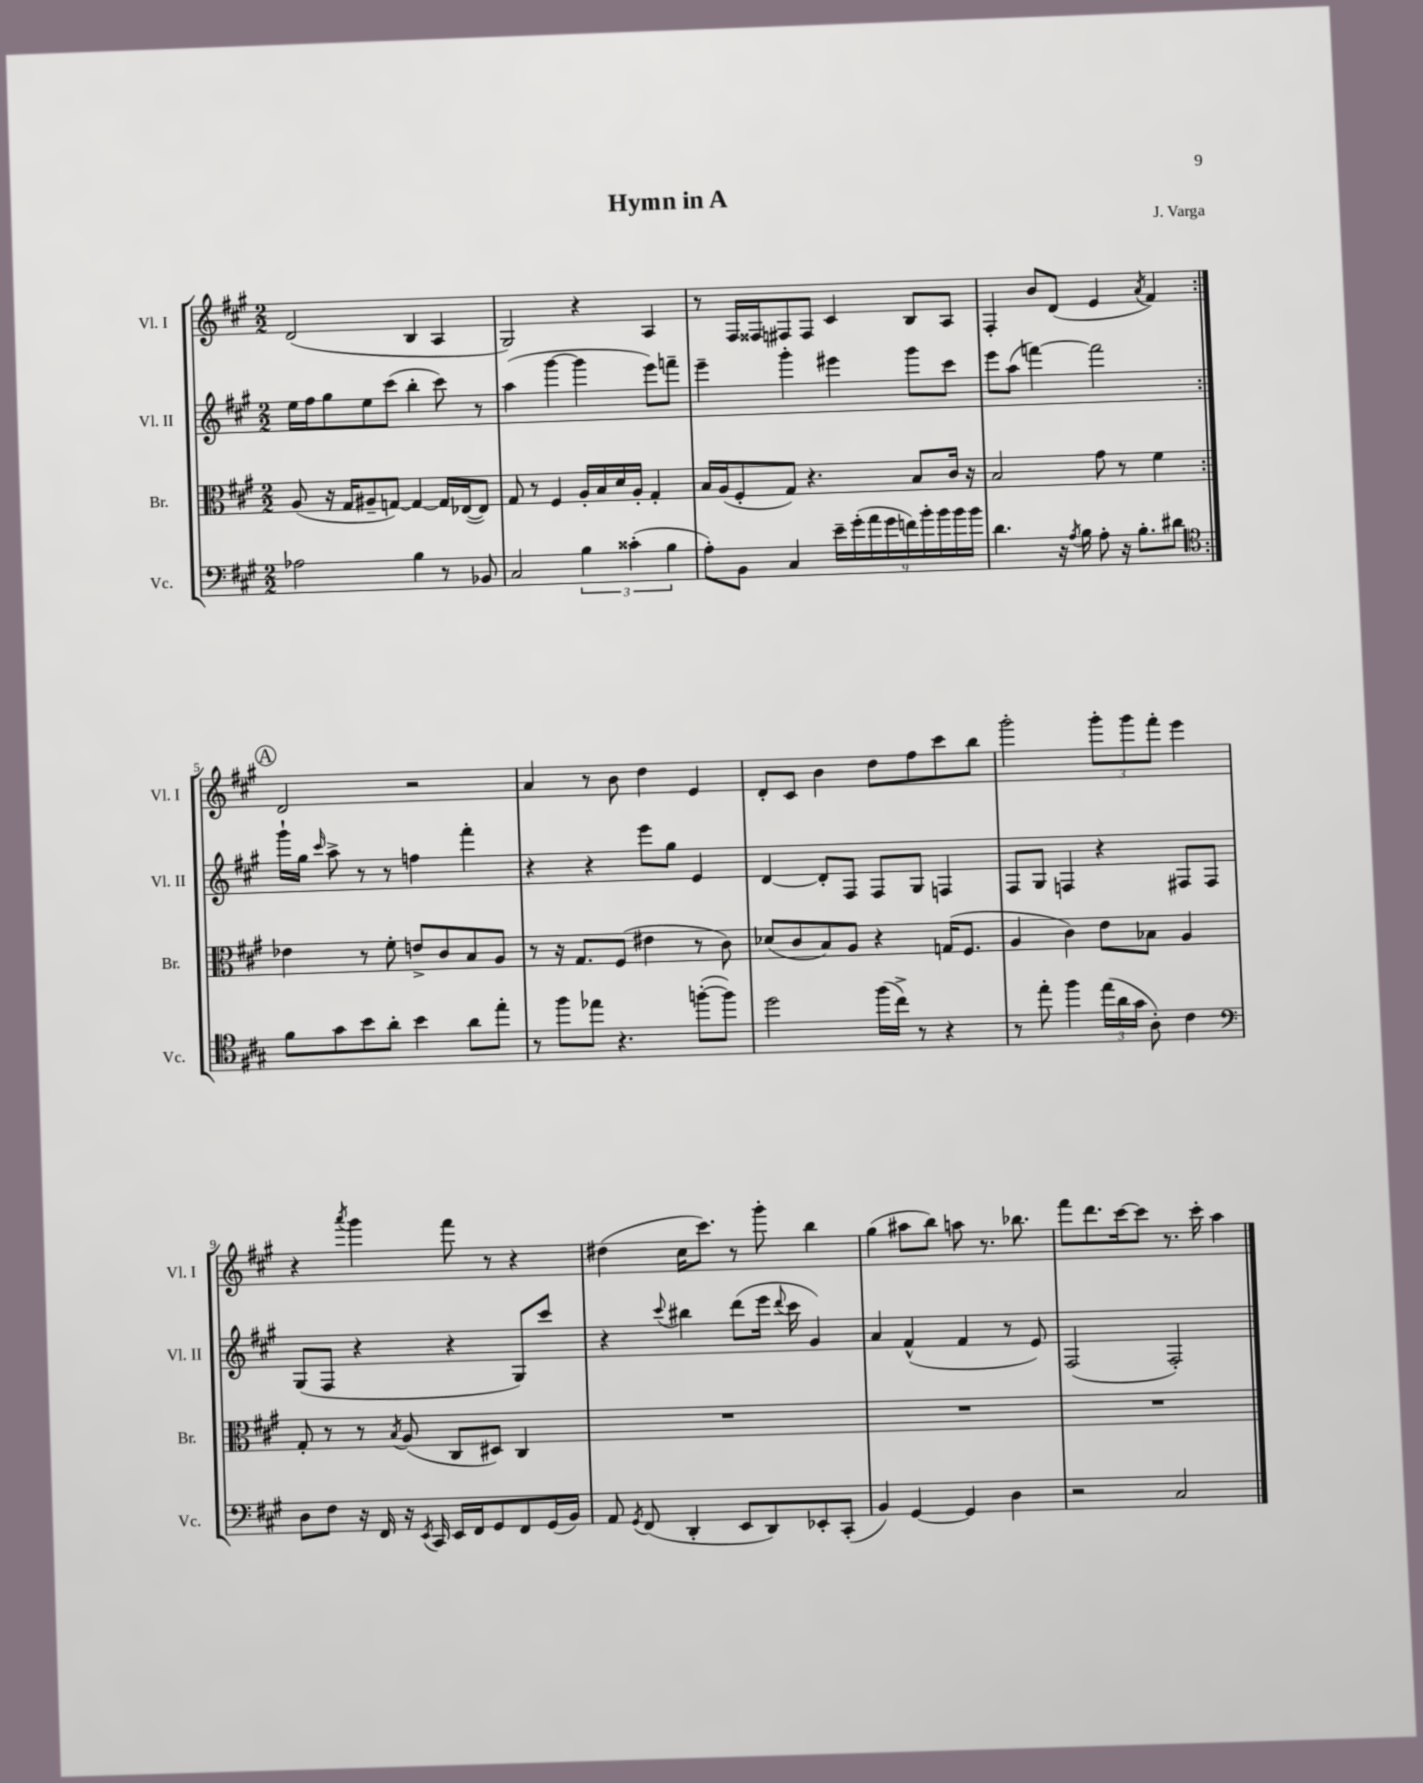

**kern	**kern	**kern	**kern
*staff4	*staff3	*staff2	*staff1
*clefF4	*clefC3	*clefG2	*clefG2
*k[f#c#g#]	*k[f#c#g#]	*k[f#c#g#]	*k[f#c#g#]
*M2/2	*M2/2	*M2/2	*M2/2
2A-\	(8A/	16ee\LL	(2d/
.	.	16ff#\J	.
.	16r	8gg#\	.
.	16G#/LK	.	.
.	8A#~/	8ee\	.
.	[8G/J)	(8ccc#\J	.
4B\	4G/_	4bb'\	4B/
8r	16G/]LL	8ccc#\)	4A/
.	([16E-/J	.	.
8BB-/	8E-/]J)	8r	.
=	=	=	=
2C#/	8G#/	(4aa\	2G#/)
.	8r	.	.
.	4F#/	[4ggg#\	.
6B\	16A'/LL	4ggg#\]	4r
.	16B/	.	.
.	16d/	.	.
(6c##'\	.	.	.
.	16A'/JJ	.	.
.	4G#'/	8eee\L)	4A/
6B\	.	.	.
.	.	8fff~\J	.
=	=	=	=
8A'\L)	16B/LL	4eee~\	8r
.	(16A/J	.	.
8BB\J	8F#'/	.	16F#/LL
.	.	.	16F##/J
4C#/	8G#/J)	4ggg#'\	8F#/
.	4.r	.	8F#/J
18e~\LL	.	4eee#\	4c#/
(18g#'\	.	.	.
18a\	.	.	.
18g#\	.	.	.
18f\)	.	.	.
.	8B/L	8ggg#\L	8B/L
18b'\	.	.	.
18b\	.	.	.
.	16c#/Jk	8ccc#\J	8A/J
18b\	.	.	.
.	16r	.	.
18b\JJ	.	.	.
=	=	=	=
4.d\	2B/	8eee\L	4F#'/
.	.	(8aa\J	.
.	.	[4fff\)	8b/L
16r	.	.	(8d/J
8qA/	.	.	.
16B\	.	.	.
8A'\	8g#\	2fff\]	4e/
16r	8r	.	.
8.B'\L	.	.	.
.	.	.	8qa/
.	4f#\	.	4f#/)
8d#\J	.	.	.
=:|!	=:|!	=:|!	=:|!
*clefC4	*	*	*
8f#\L	4e-\	16ggg#`\LL	2d/
.	.	16gg#\JJ	.
.	.	16qqccc#/	.
8g#\	.	8aa^\	.
8b\	8r	8r	.
8a'\J	8f#'\	8r	.
4b\	8e^/L	4ff\	2r
.	8c#/	.	.
8a\L	8B/	4fff#'\	.
8ee'\J	8A/J	.	.
=	=	=	=
8r	8r	4r	4a/
8ff#\L	16r	.	.
.	8.G#/L	.	.
8ee-\J	.	4r	8r
4.r	(8F#/J	.	8b\
.	4e#\	8eee\L	4dd\
.	.	8gg#\J	.
([8ff'\L	8r	4e/	4e/
8ff\]J)	8c#\)	.	.
=	=	=	=
2dd\	(8d-/L	[4d/	8d'/L
.	8c#/	.	8c#/J
.	8B/)	8d'/]L	4b\
.	8A/J	8F#/J	.
(16ff#\LL	4r	8F#/L	8dd\L
16cc#^\JJ)	.	.	.
8r	.	8G#/J	8ff#\
4r	(16G/LK	4F/	8ccc#\
.	8.F#/J	.	.
.	.	.	8bb\J
=	=	=	=
8r	4A/	8F#/L	2ggg#'\
8ee'\	.	8G#/J	.
4ff#\	4c#\)	4F/	.
(24ee\LL	8e\L	4r	12ggg#'\L
24a\	.	.	.
24g#\JJ	.	.	12ggg#\
8A'\)	8B-\J	.	.
.	.	.	12fff#'\J
4c#\	4A/	8F#/L	4eee\
.	.	8F#/J	.
=	=	=	=
*clefF4	*	*	*
8D\L	8G#'/	(8G#/L	4r
8F#\J	8r	8F#/J	.
.	.	.	8qaaa/
16r	8r	4r	4ggg#\
16FF#/	.	.	.
.	8qB/	.	.
16r	(8A/	.	.
8qEE/	.	.	.
16CC#/	.	.	.
16EE/LL	8C#/L	4r	8fff#\
16FF#/J	.	.	.
8GG#/	8D#/J)	.	8r
8FF#/	4C#/	8G#/L)	4r
(16GG#/L	.	8ccc#/J	.
16BB/JJ)	.	.	.
=	=	=	=
8AA/	1r	4r	(4dd#\
8qGG#/	.	.	.
(8FF#/	.	.	.
.	.	8qqccc#/	.
4DD'/	.	4bb#\	16cc#\LK
.	.	.	8.ccc#\J)
8EE/L	.	(8ddd\L	8r
8DD/)	.	16eee\Jk	8ggg#'\
.	.	8qqddd/	.
.	.	16ccc#\	.
8EE-'/	.	4g#/)	4bb\
(8CC#'/J	.	.	.
=	=	=	=
4BB/)	1r	4a/	(4gg#\
[4GG#/	.	(4f#^^/	8aa#\L
.	.	.	8bb\J)
4GG#/]	.	4f#/	8aa\
.	.	.	8.r
4D\	.	8r	.
.	.	.	8.bb-\
.	.	8e/)	.
=	=	=	=
2r	1r	(2F#/	8fff#\L
.	.	.	8.ddd\
.	.	.	[16ccc#\k
.	.	.	8ccc#\]J
2C#/	.	2F#'/)	8.r
.	.	.	16ccc#'\
.	.	.	4aa\
==	==	==	==
*-	*-	*-	*-
